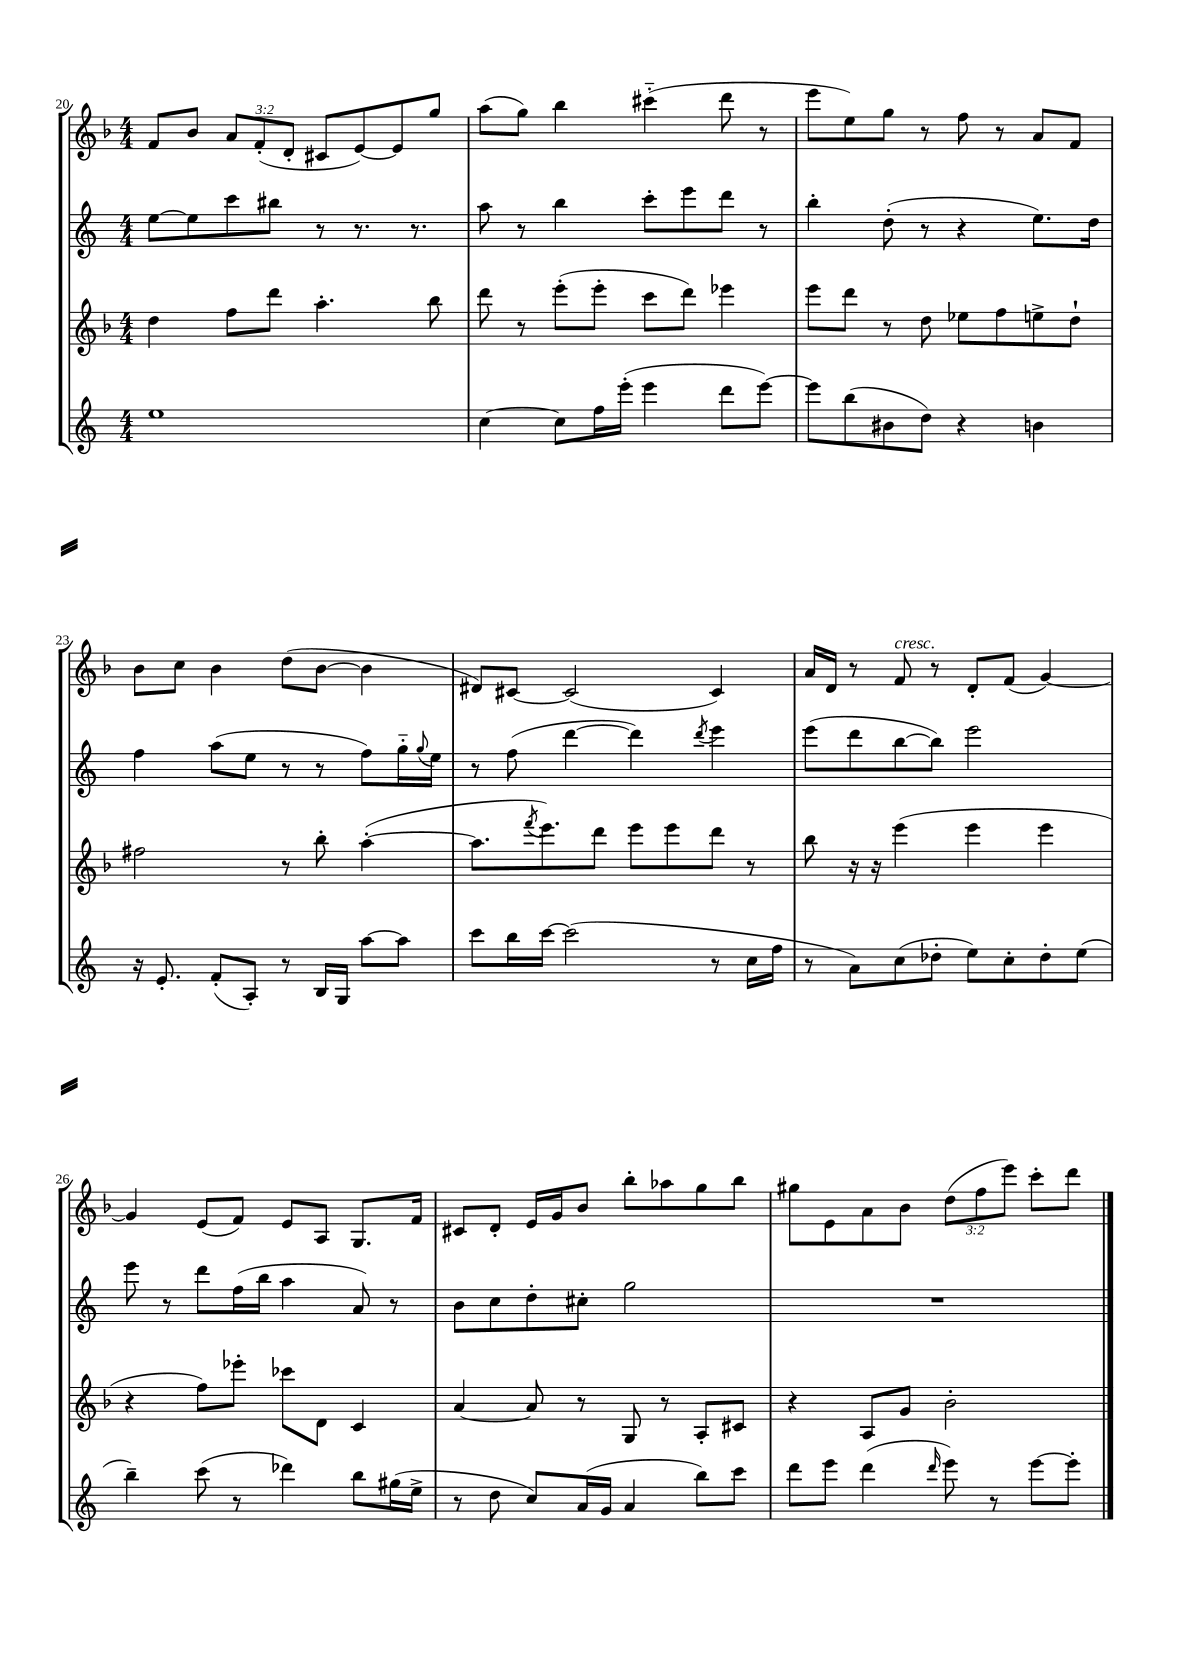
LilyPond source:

<<
\new StaffGroup <<
\new Staff = "s0" {
    \clef treble \key f \major \numericTimeSignature \time 4/4 \override Staff.TupletNumber.text = #tuplet-number::calc-fraction-text
    f'8 bes'8 \tuplet 3/2 { a'8 f'8-.( d'8-. } cis'8 e'8~) e'8 g''8 |
    a''8( g''8) bes''4 cis'''4-_( d'''8 r8 |
    e'''8 e''8) g''8 r8 f''8 r8 a'8 f'8 |
    bes'8 c''8 bes'4 d''8( bes'8~ bes'4 |
    dis'8) cis'8~ cis'2( cis'4) |
    a'16 d'16 r8 f'8^\markup { \italic "cresc." } r8 d'8-. f'8( g'4~) |
    g'4 e'8( f'8) e'8 a8 g8. f'16 |
    cis'8 d'8-. e'16 g'16 bes'8 bes''8-. aes''8 g''8 bes''8 |
    gis''8 e'8 a'8 bes'8 \tuplet 3/2 { d''8( f''8 e'''8) } c'''8-. d'''8 \bar "|." |
}
\new Staff = "s1" {
    \clef treble \key c \major \numericTimeSignature \time 4/4
    e''8~ e''8 c'''8 bis''8 r8 r8. r8. |
    a''8 r8 b''4 c'''8-. e'''8 d'''8 r8 |
    b''4-. d''8-.( r8 r4 e''8.) d''16 |
    f''4 a''8( e''8 r8 r8 f''8) g''16-_ \appoggiatura { g''8 } e''16 |
    r8 f''8( d'''4~ d'''4) \acciaccatura { d'''8 } e'''4 |
    e'''8( d'''8 b''8~ b''8) e'''2 |
    e'''8 r8 d'''8 f''16( b''16 a''4 a'8) r8 |
    b'8 c''8 d''8-. cis''8-. g''2 |
    R1 \bar "|." |
}
\new Staff = "s2" {
    \clef treble \key f \major \numericTimeSignature \time 4/4
    d''4 f''8 d'''8 a''4.-. bes''8 |
    d'''8 r8 e'''8-.( e'''8-. c'''8 d'''8) ees'''4 |
    e'''8 d'''8 r8 d''8 ees''8 f''8 e''8-> d''8-! |
    fis''2 r8 bes''8-. a''4~-.( |
    a''8. \acciaccatura { f'''8 } e'''8.) d'''8 e'''8 e'''8 d'''8 r8 |
    bes''8 r16 r16 e'''4( e'''4 e'''4 |
    r4 f''8) ees'''8-. ces'''8 d'8 c'4 |
    a'4~ a'8 r8 g8 r8 a8-. cis'8 |
    r4 a8 g'8 bes'2-. \bar "|." |
}
\new Staff = "s3" {
    \clef treble \key c \major \numericTimeSignature \time 4/4
    e''1 |
    c''4~ c''8 f''16 e'''16-.( e'''4 d'''8 e'''8~) |
    e'''8 b''8( bis'8 d''8) r4 b'4 |
    r16 e'8.-. f'8-.( a8-.) r8 b16 g16 a''8~ a''8 |
    c'''8 b''16 c'''16~ c'''2( r8 c''16 f''16 |
    r8 a'8) c''8( des''8-. e''8) c''8-. des''8-. e''8( |
    b''4--) c'''8( r8 des'''4) b''8 gis''16( e''16-> |
    r8 d''8 c''8) a'16( g'16 a'4 b''8) c'''8 |
    d'''8 e'''8 d'''4( \grace { d'''16 } e'''8) r8 e'''8~ e'''8-. \bar "|." |
}
>>
>>
\layout { \context { \Score currentBarNumber = #20 } }
